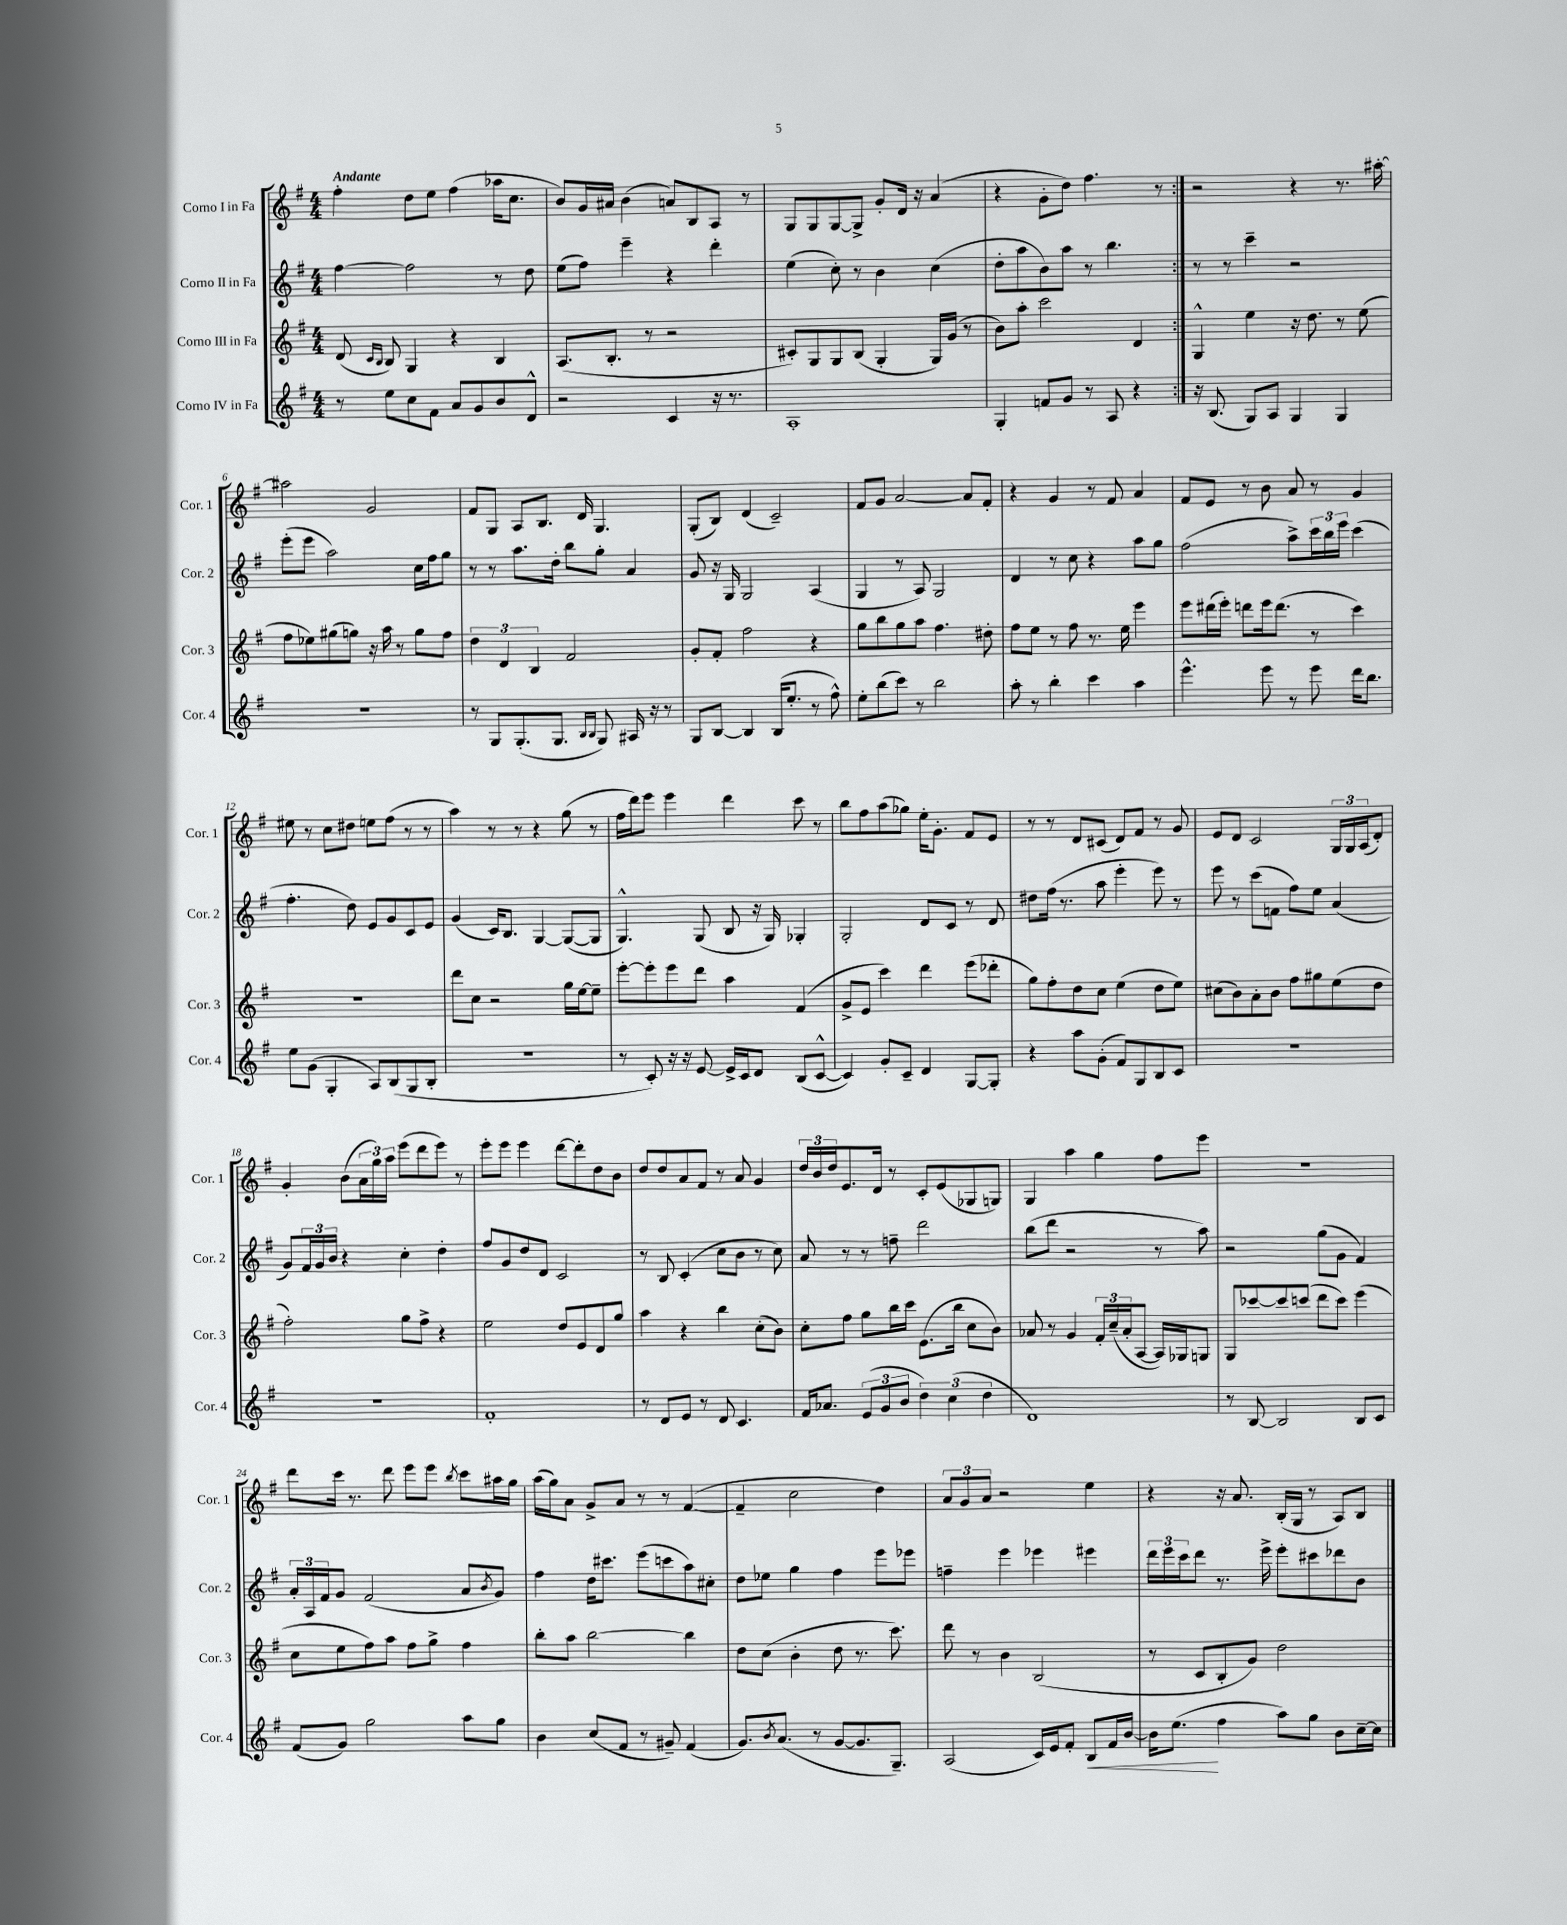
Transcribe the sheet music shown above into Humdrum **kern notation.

**kern	**dynam	**kern	**kern	**kern
*part4	*part4	*part3	*part2	*part1
*staff4	*staff4	*staff3	*staff2	*staff1
*I"Corno IV in Fa	*	*I"Corno III in Fa	*I"Corno II in Fa	*I"Corno I in Fa
*I'Cor. 4	*	*I'Cor. 3	*I'Cor. 2	*I'Cor. 1
*clefG2	*	*clefG2	*clefG2	*clefG2
*k[f#]	*	*k[f#]	*k[f#]	*k[f#]
*M4/4	*	*M4/4	*M4/4	*M4/4
=1	=1	=1	=1	=1
!	!	!	!	!LO:TX:a:B:t=Andante
8r	.	(8d/	[4ff#\	4ff#'\
.	.	16qqc/LL	.	.
.	.	16qqB/JJ	.	.
8ee\L	.	8B/)	.	.
8cc\	.	4G/	2ff#\]	8dd\L
8f#\J	.	.	.	8ee\J
8a/L	.	4r	.	(4ff#\
8g/	.	.	.	.
8b/	.	4B/	8r	16aa-X\KL
.	.	.	.	8.cc\J
8d^^/J	.	.	8dd\	.
=2	=2	=2	=2	=2
2r	.	(8.A/L	(8ee\L	8b/L)
.	.	.	8ff#\J)	16g/L
.	.	8.B'/J	.	16a#X/JJ
.	.	.	4eee~\	(4b\
.	.	8r	.	.
4c/	.	2r	4r	8an/L)
.	.	.	.	8B/
16r	.	.	4ddd'\	8A/J
8.r	.	.	.	.
.	.	.	.	8r
=3	=3	=3	=3	=3
1A'	.	8c#X'/L)	(4ee\	8G/L
.	.	8G/	.	8G/
.	.	8G/	8cc'\)	[8G/
.	.	(8B/J	8r	8G^/J]
.	.	4G'/	4b\	8g'/L
.	.	.	.	16d/Jk
.	.	.	.	16r
.	.	16G/LL)	(4cc\	(4a/
.	.	(16g/JJ	.	.
.	.	8r	.	.
=4	=4	=4	=4	=4
4G'/	.	8b\L)	8dd'\L	4r
.	.	8aa'\J	8aa\	.
8fn/L	.	2ccc\	8b\)	8g'\L
8g/J	.	.	8aa\J	8dd\J)
8r	.	.	8r	4.ff#\
8A/	.	.	4.bb\	.
4r	.	4d/	.	.
.	.	.	.	8r
=5:|!	=5:|!	=5:|!	=5:|!	=5:|!
16r	.	4G^^/	8r	2r
(8.B/	.	.	.	.
.	.	.	8r	.
8G/L)	.	4ee\	4ccc~\	.
8A/J	.	.	.	.
4G/	.	16r	2r	4r
.	.	8.dd\	.	.
4G/	.	8r	.	8.r
.	.	(8ee\	.	.
.	.	.	.	[16aa#X'\
!!LO:LB:g=z
=6	=6	=6	=6	=6
1r	.	8ff#\L	(8eee'\L	2aa#X\]
.	.	8ee-X\)	8eee\J	.
.	.	(8gg#X\	2aa\)	.
.	.	8ggn\J)	.	.
.	.	16r	.	2g/
.	.	16aa\	.	.
.	.	8r	.	.
.	.	8gg\L	16cc\LL	.
.	.	.	16ff#\J	.
.	.	8ff#\J	8gg\J	.
=7	=7	=7	=7	=7
8r	.	6dd\	8r	8f#/L
8G/L	.	.	8r	8G/J
.	.	6d/	.	.
(8.G'/	.	.	8.aa\L	8A/L
.	.	6B/	.	.
.	.	.	.	8.B/J
8.G/J	.	.	16dd'\Jk	.
.	.	2f#/	8bb\L	.
.	.	.	.	16d/
16qqB/LL	.	.	.	.
16qqB/JJ	.	.	.	.
8G/)	.	.	8gg'\J	4.G/
16A#X/	.	.	4a/	.
16r	.	.	.	.
8r	.	.	.	.
=8	=8	=8	=8	=8
8G/L	.	8g'/L	8g/	(8G'/L
[8B/J	.	8f#'/J	16r	8B/J)
.	.	.	16G/	.
4B/]	.	2ff#\	2G/	(4d/
(16B/KL	.	.	.	2c~/)
8.ee'/J	.	.	.	.
8r	.	4r	(4A/	.
8ff#^^\)	.	.	.	.
=9	=9	=9	=9	=9
8ee'\L	.	8gg\L	4G/	8f#/L
(8bb\	.	8bb\	.	8g/J
8ccc\J)	.	8gg\	8r	[2a/
8r	.	8aa\J	8A/)	.
2bb\	.	4.ff#\	2G/	.
.	.	.	.	8a/L]
.	.	8dd#X'\	.	8f#'/J
=10	=10	=10	=10	=10
8aa'\	.	8ff#\L	4d/	4r
8r	.	8ee\J	.	.
4bb'\	.	8r	8r	4g/
.	.	8ff#\	8cc\	.
4ccc\	.	8.r	4r	8r
.	.	.	.	8f#/
.	.	16ee\	.	.
4aa\	.	4eee\	8aa\L	4a/
.	.	.	8gg\J	.
=11	=11	=11	=11	=11
4.eee^^\	.	8eee\L	(2ff#\	8f#/L
.	.	(16ddd#X\L	.	8e/J
.	.	16eee'\JJ)	.	.
.	.	8dddn\L	.	8r
8eee\	.	16eee\k	.	8b\
.	.	(8.ddd\J	.	.
8r	.	.	8aa^\L)	8a/
8eee\	.	8r	24ccc\L	8r
.	.	.	24bb\	.
.	.	.	24eee\JJ	.
16ddd\KL	.	4ccc\)	(4ccc\	4g/
8.bb\J	.	.	.	.
!!LO:LB:g=z
=12	=12	=12	=12	=12
8ee\L	.	1r	4.ff#'\	8ee#X\
(8g\J	.	.	.	8r
4G'/	.	.	.	8cc\L
.	.	.	8dd\)	8dd#X\J
8A/L)	.	.	8e/L	8een\L
(8B/	.	.	8g/	(8ff#\J
8G/	.	.	8c/	8r
8B'/J	.	.	8e/J	8r
=13	=13	=13	=13	=13
1r	.	8ddd\L	(4g/	4aa\)
.	.	8cc\J	.	.
.	.	2r	16c/KL)	8r
.	.	.	8.B/J	.
.	.	.	.	8r
.	.	.	[4G/	4r
.	.	16gg\LL	(8G/L_	(8gg\
.	.	[16ee\J	.	.
.	.	8ee~\J]	8G/J]	8r
=14	=14	=14	=14	=14
8r	.	[8eee'\L	4.G^^/)	16ff#\LL
.	.	.	.	16ddd\J)
8c'/)	.	8eee'\]	.	8eee\J
16r	.	8eee\	.	4eee\
16r	.	.	.	.
[8e/	.	8ddd\J	(8G/	.
16e^/LL]	.	4aa\	8B/	4ddd\
16c/J	.	.	.	.
8d/J	.	.	16r	.
.	.	.	16G/)	.
(8B/L	.	(4f#/	4G-X'/	8ccc\
[8c^^/J	.	.	.	8r
=15	=15	=15	=15	=15
4c/])	.	8g^/L	2G'/	8bb\L
.	.	8e/J	.	8ff#\
8g'/L	.	4ccc\)	.	(8aa\
8c~/J	.	.	.	8gg-X\J)
4d/	.	4ddd\	8d/L	16ee'\KL
.	.	.	.	8.g'\J
.	.	.	8c/J	.
[8G/L	.	(8eee\L	8r	8f#/L
8G'/J]	.	8ddd-X'\J	8d/	8e/J
=16	=16	=16	=16	=16
4r	.	8gg\L)	8dd#X\L	8r
.	.	8ff#'\	(16ff#\Jk	8r
.	.	.	8.r	.
8aa\L	.	8dd\	.	8d/L
(8g'\J	.	8cc\J	8aa\	(8c#X/J
8f#/L)	.	(4ee\	4eee'\	8d/L)
8G/	.	.	.	8f#/J
8B/	.	8dd\L	8eee\)	8r
8c/J	.	8ee\J)	8r	8g/
=17	=17	=17	=17	=17
1r	.	(8cc#X\L	8eee\	8e/L
.	.	8b\)	8r	8d/J
.	.	8a'\	(8ccc\L	2c/
.	.	8b\J	8fn\J	.
.	.	8ff#\L	8ff#\L)	.
.	.	8gg#X\	8ee\J	.
.	.	(8ee\	(4a/	24G/LL
.	.	.	.	24G/
.	.	.	.	(24A/J
.	.	8dd\J	.	8d'/J)
!!LO:LB:g=z
=18	=18	=18	=18	=18
1r	.	2ff#'\)	8g/L)	4g'/
.	.	.	24f#/L	.
.	.	.	24g/	.
.	.	.	24b/JJ	.
.	.	.	4r	(8b\L
.	.	.	.	24a\L
.	.	.	.	24gg\)
.	.	.	.	24aa\JJ
.	.	8gg\L	4cc'\	(8eee\L
.	.	8ff#^\J	.	8ddd\
.	.	4r	4dd'\	8eee\J)
.	.	.	.	8r
=19	=19	=19	=19	=19
1f#'	.	2ee\	8ff#/L	8eee'\L
.	.	.	8g/	8eee\J
.	.	.	8dd/	4eee\
.	.	.	8d/J	.
.	.	8dd/L	2c/	[8ddd\L
.	.	8e/	.	8ddd'\]
.	.	8d/	.	8dd\
.	.	8gg/J	.	8b\J
=20	=20	=20	=20	=20
8r	.	4aa\	8r	8dd/L
8d/L	.	.	8B/	8dd/
8e/J	.	4r	(4c'/	8a/
8r	.	.	.	8f#/J
8d/	.	4bb\	8cc\L	8r
4.c/	.	.	8b\J	8a/
.	.	(8cc'\L	8r	4g/
.	.	8b\J)	8cc\)	.
=21	=21	=21	=21	=21
16f#/KL	.	8cc'\L	8a/	24dd/LL
.	.	.	.	24b/
8.a-X/J	.	.	.	.
.	.	.	.	24dd/J
.	.	8ff#\J	8r	8.e/
(12e/L	.	8gg\L	8r	.
.	.	.	.	16d/Jk
12g/	.	.	.	.
.	.	16bb\L	8ffn~\	8r
12b/J	.	.	.	.
.	.	16ccc\JJ	.	.
6dd\)	.	(8.e\L	2ddd\	8c'/L
.	.	.	.	(8e/
(6cc\	.	.	.	.
.	.	16bb\Jk	.	.
.	.	8cc\L	.	8G-X/
6dd\	.	.	.	.
.	.	8b\J)	.	8Gn/J)
=22	=22	=22	=22	=22
1d)	.	8a-X/	(8bb\L	4G/
.	.	8r	8ddd\J	.
.	.	4g/	2r	4aa\
.	.	24f#'/LL	.	4gg\
.	.	(24cc~/	.	.
.	.	24a-'/J	.	.
.	.	[8A/J	.	.
.	.	16A/LL])	8r	8ff#\L
.	.	16G-X/J	.	.
.	.	8Gn/J	8aa\)	8eee\J
=23	=23	=23	=23	=23
8r	.	8G/L	2r	1r
[8B/	.	[8ccc-X/	.	.
2B/]	.	8ccc-/]	.	.
.	.	(8cccn/J	.	.
.	.	8ddd\L	(8gg\L	.
.	.	8ccc\J)	8g\J	.
8B/L	.	(4eee\	4f#/)	.
8c/J	.	.	.	.
!!LO:LB:g=z
=24	=24	=24	=24	=24
(8f#/L	.	8cc\L	24a'/LL	8ddd\L
.	.	.	24A/	.
.	.	.	24f#/J	.
8g/J)	.	8ee\	8g/J	16ccc\Jk
.	.	.	.	8.r
2gg\	.	8ff#\)	(2f#/	.
.	.	8aa\J	.	8ddd\
.	.	8ff#\L	.	8eee\L
.	.	8gg^\J	.	8eee\J
.	.	.	.	8qbb/
8aa\L	.	4ff#\	8a/L	8ccc\L
.	.	.	8qb/	.
8gg\J	.	.	8g/J)	16aa#X\L
.	.	.	.	16gg\JJ
=25	=25	=25	=25	=25
4b\	.	8bb'\L	4ff#\	(16aa\LL
.	.	.	.	16gg\J)
.	.	8aa\J	.	8a\J
(8cc/L	.	[2bb\	16dd\KL	8g^/L
.	.	.	8.ccc#X\J	.
8f#/J	.	.	.	8a/J
8r	.	.	(8eee\L	8r
8g#X~/)	.	.	8cccn\	8r
(4f#/	.	4bb\]	8aa\)	([4f#/
.	.	.	8cc#X'\J	.
=26	=26	=26	=26	=26
8.g/L)	.	8dd\L	8dd\L	4f#~/]
.	.	(8cc\J	8ee-X\J	.
8qb/	.	.	.	.
(8.a/J	.	.	.	.
.	.	4b'\	4gg\	2cc\
8r	.	.	.	.
[8g/L	.	8dd\	4ff#\	.
8.g/]	.	8.r	.	.
.	.	.	8eee\L	4dd\)
8.G~/J)	.	8.ccc\)	.	.
.	.	.	8eee-X\J	.
=27	=27	=27	=27	=27
(2A/	.	8ddd\	4ffn~\	12a/L
.	.	.	.	12g/
.	.	8r	.	.
.	.	.	.	12a/J
.	.	4b\	4eee\	2r
16c/LL)	.	(2B/	4eee-X\	.
16e/J	.	.	.	.
8f#'/J	.	.	.	.
!	!LO:HP:b	!	!	!
8B/L	<	.	4eee#X\	4ee\
16f#/L	.	.	.	.
[16b/JJ	.	.	.	.
=28	=28	=28	=28	=28
16b\KL]	.	8r	24ddd\LL	4r
.	.	.	24eee\	.
(8.ee\J	.	.	.	.
.	.	.	24ccc\J	.
.	.	8c/L	8ddd\J	.
4ff#\	[	8B'/	8.r	16r
.	.	.	.	8.a/
.	.	8g/J)	.	.
.	.	.	16eee^\	.
8aa\L)	.	2dd\	8eee'\L	(16B'/LL
.	.	.	.	16G/JJ
8gg\J	.	.	8ccc#X\	8r
8b\L	.	.	8ddd-X\	8A/L)
[16cc~\L	.	.	8b\J	8B/J
16cc\JJ]	.	.	.	.
==	==	==	==	==
*-	*-	*-	*-	*-
